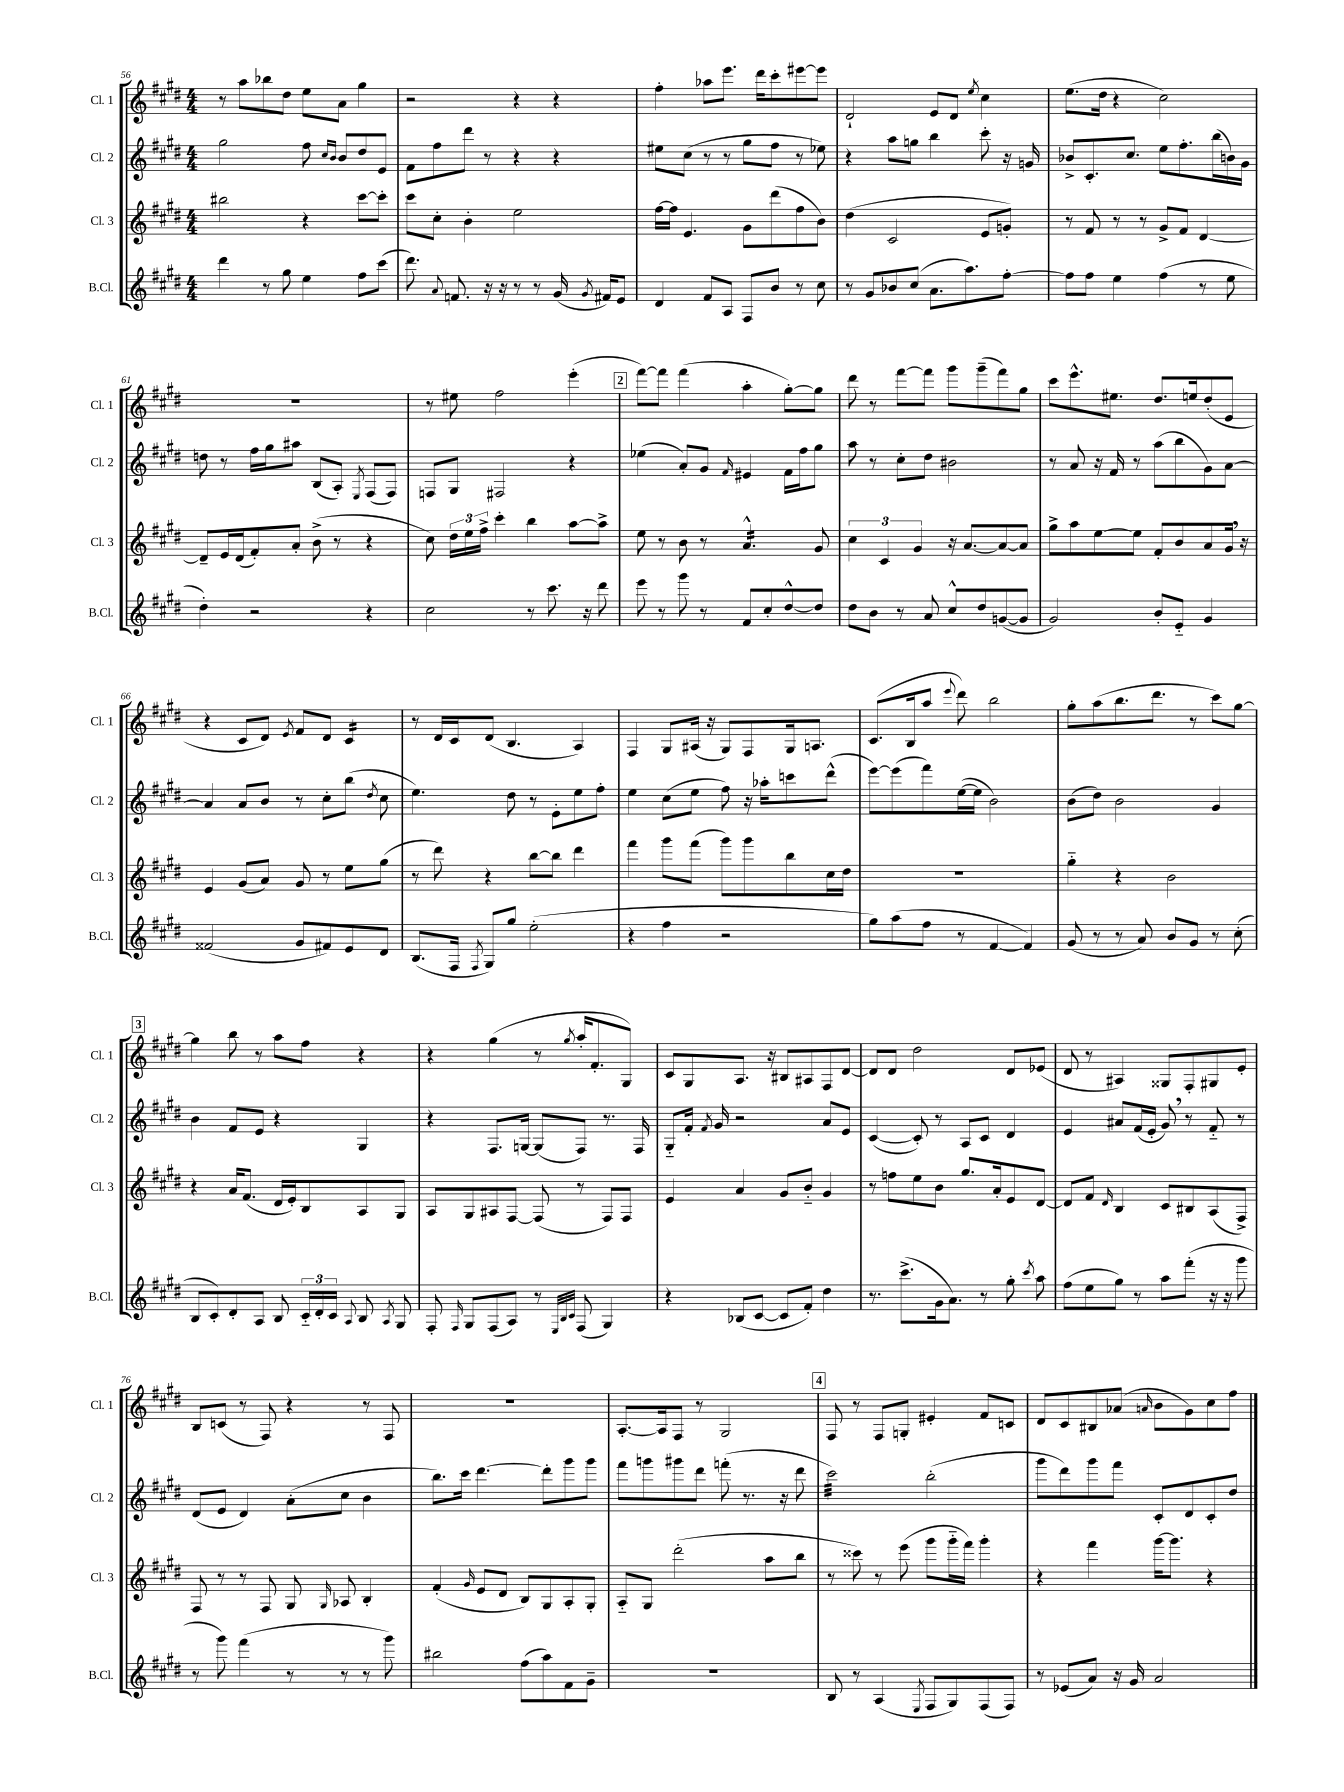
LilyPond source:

<<
\new StaffGroup <<
\new Staff = "s0" \with { instrumentName = "Cl. 1" shortInstrumentName = "Cl. 1" } {
    \clef treble \key e \major \numericTimeSignature \time 4/4
    \autoBeamOff r8 a''8[ bes''8 dis''8] e''8[ a'8] gis''4 |
    r2 r4 r4 |
    fis''4-. aes''8[ e'''8.] dis'''16[ cis'''8-. eis'''8~ eis'''8] |
    dis'2-! e'8[ dis'8] \acciaccatura { e''8 } cis''4 |
    e''8.[( dis''16] r4 cis''2) |
    R1 |
    r8 eis''8 fis''2 e'''4-.( |
    \mark \markup { \box "2" } fis'''8[~) fis'''8] fis'''4( a''4-. gis''8[~-.) gis''8] |
    dis'''8 r8 fis'''8[~ fis'''8] gis'''8[ gis'''8--( fis'''8) gis''8] |
    cis'''8[ e'''8.-^ eis''8.] dis''8.[ e''16 dis''8-.( e'8] |
    r4 cis'8[ dis'8]) \acciaccatura { e'8 } fis'8[ dis'8] cis'4:16 |
    r8 dis'16[ cis'16 dis'8]( b4. a4) |
    fis4 gis8[ ais16]( r16 gis8[) fis8 gis16 a8.] |
    cis'8.[( b16 a''8] \appoggiatura { e'''8 } dis'''8) b''2 |
    gis''8[-. a''8( b''8. dis'''8.] r8 cis'''8[) gis''8]~ |
    \mark \markup { \box "3" } gis''4 b''8 r8 a''8[ fis''8] r4 |
    r4 gis''4( r8 \acciaccatura { gis''8 } a''16[-. fis'8.-. gis8]) |
    cis'8[ gis8 a8.] r16 bis8[ ais8 fis8 dis'8]~ |
    dis'8[ dis'8] dis''2 dis'8[ ees'8]( |
    dis'8 r8 ais4) gisis8[ fis8-. gis8 e'8]-. |
    b8[ c'8]( r8 fis8) r4 r8 fis8 |
    R1 |
    a8.[~-. a16 fis8] r8 gis2 |
    \mark \markup { \box "4" } fis8 r8 fis8[ g8]-. eis'4-. fis'8[ c'8] |
    dis'8[ cis'8 bis8 aes'8]( \grace { a'16 } b'8[ gis'8) cis''8 fis''8] \bar "|." |
}
\new Staff = "s1" \with { instrumentName = "Cl. 2" shortInstrumentName = "Cl. 2" } {
    \clef treble \key e \major \numericTimeSignature \time 4/4
    \autoBeamOff gis''2 fis''8 \grace { cis''16[ b'16] } b'8[ dis''8 e'8] |
    fis'8[ fis''8 dis'''8] r8 r4 r4 |
    eis''8[ cis''8]( r8 r8 gis''8[ fis''8] r8 ees''8) |
    r4 a''8[ g''8] b''4 cis'''8-. r16 g'16 |
    bes'8[-> cis'8.-. cis''8.] e''8[ fis''8.-. b''16( b'16) gis'16] |
    d''8 r8 fis''16[ gis''16 ais''8] b8[( a8]-.) \acciaccatura { e8 } fis8[( fis8]) |
    f8[ gis8] fis2 r4 |
    \mark \markup { \box "2" } ees''4( a'8[-.) gis'8] \grace { fis'16 } eis'4 fis'16[ fis''16 gis''8] |
    a''8 r8 cis''8[-. dis''8] bis'2 |
    r8 a'8 r16 fis'16 r8 a''8[( b''8 gis'8) a'8]~ |
    a'4 a'8[ b'8] r8 cis''8[-. b''8]( \acciaccatura { dis''8 } cis''8 |
    e''4.) dis''8 r8 e'8[-. e''8 fis''8]-. |
    e''4 cis''8[( e''8] fis''8) r16 aes''16[-. c'''8 dis'''8]-^( |
    e'''8[~) e'''8( fis'''8) e''16~( e''16] b'2) |
    b'8[( dis''8]) b'2 gis'4 |
    \mark \markup { \box "3" } b'4 fis'8[ e'8] r4 gis4 |
    r4 fis8.[ g16]~ g8[( fis8]) r8. fis16 |
    gis8[-_ fis'16]-. \acciaccatura { fis'8 } gis'16 r2 a'8[ e'8] |
    cis'4~( cis'8-.) r8 a8[ cis'8] dis'4 |
    e'4 ais'8[ fis'16( e'16]-. gis'8) \breathe r8 fis'8-_ r8 |
    dis'8[( e'8] dis'4) a'8[-.( cis''8] b'4 |
    b''8.[) cis'''16] dis'''4.~ dis'''8[-. gis'''8 gis'''8] |
    fis'''8[ g'''8 gis'''8 dis'''8] f'''8-.( r8. r16 dis'''8 |
    \mark \markup { \box "4" } cis'''2:32) b''2-.( |
    gis'''8[ dis'''8) gis'''8 fis'''8] cis'8[-. dis'8 cis'8-. dis''8] \bar "|." |
}
\new Staff = "s2" \with { instrumentName = "Cl. 3" shortInstrumentName = "Cl. 3" } {
    \clef treble \key e \major \numericTimeSignature \time 4/4
    \autoBeamOff bis''2 r4 cis'''8[~ cis'''8]-. |
    cis'''8[ cis''8]-. b'4-. e''2 |
    fis''16[~ fis''16] e'4. gis'8[ dis'''8( fis''8 b'8]) |
    dis''4( cis'2 e'8[ g'8]-.) |
    r8 fis'8 r8 r8 gis'8[-> fis'8] dis'4~ |
    dis'8[-- e'16 dis'16( fis'8-.) a'8]-. b'8->( r8 r4 |
    cis''8) \tuplet 3/2 { dis''16[ e''16 fis''16]-> } cis'''4-. b''4 a''8[~ a''8]-> |
    \mark \markup { \box "2" } e''8 r8 b'8 r8 a'4.:16-^ gis'8 |
    \tuplet 3/2 { cis''4 cis'4 gis'4 } r16 a'8.[~ a'8~ a'8] |
    gis''8[-> a''8 e''8~ e''8] fis'8[-. b'8 a'8 gis'16] \breathe r16 |
    e'4 gis'8[( a'8]) gis'8 r8 e''8[ gis''8]( |
    r8 dis'''8) r4 b''8[~ b''8] dis'''4 |
    fis'''4 gis'''8[ fis'''8]( gis'''8[) gis'''8 b''8 cis''16 dis''16] |
    R1 |
    gis''4-_ r4 b'2 |
    \mark \markup { \box "3" } r4 a'16[ fis'8.]( dis'16[ e'16-.) b8 a8 gis8] |
    a8[ gis8 ais8 fis8]~ fis8( r8 fis8[) fis8] |
    e'4 a'4 gis'8[ b'8]-_ gis'4 |
    r8 f''8[ e''8 b'8] gis''8.[ a'16-. e'8 dis'8]~ |
    dis'8[ fis'8] \grace { dis'16 } b4 cis'8[ bis8 a8( fis8]->) |
    fis8 r8 r8 fis8 gis8 \grace { gis16 } aes8 b4-. |
    fis'4-.( \grace { gis'16 } e'8[ dis'8] b8[) gis8 a8-. gis8]-. |
    a8[-_ gis8] dis'''2-.( a''8[ b''8] |
    \mark \markup { \box "4" } r8 cisis'''8) r8 e'''8( gis'''8[ gis'''16-_ fis'''16]) gis'''4-. |
    r4 fis'''4 gis'''16[~ gis'''8.] r4 \bar "|." |
}
\new Staff = "s3" \with { instrumentName = "B.Cl." shortInstrumentName = "B.Cl." } {
    \clef treble \key e \major \numericTimeSignature \time 4/4
    \autoBeamOff dis'''4 r8 gis''8 e''4 fis''8[ cis'''8]( |
    dis'''8.) \appoggiatura { a'8 } f'8. r16 r16 r8 r8 gis'16( \acciaccatura { gis'8 } fis'16[) e'8] |
    dis'4 fis'8[ a8] fis8[ b'8] r8 cis''8 |
    r8 gis'8[ bes'8 cis''8]( a'8.[ a''8.) fis''8]~-. |
    fis''8[ fis''8] e''4 fis''4( r8 e''8 |
    dis''4-.) r2 r4 |
    cis''2 r8 cis'''8. r16 dis'''8 |
    \mark \markup { \box "2" } e'''8 r8 gis'''8 r8 fis'8[ cis''8-. dis''8~-^ dis''8] |
    dis''8[ b'8] r8 a'8 cis''8[-^ dis''8 g'8~( g'8] |
    gis'2) b'8[-. e'8]-_ gis'4 |
    fisis'2( gis'8[ fis'8) e'8 dis'8] |
    b8.[( fis16] \acciaccatura { fis8 } gis8[) gis''8] e''2-.( |
    r4 fis''4 r2 |
    gis''8[) a''8( fis''8] r8 fis'4~ fis'4) |
    gis'8( r8 r8 a'8) b'8[ gis'8] r8 cis''8-.( |
    \mark \markup { \box "3" } b8[ cis'8-.) dis'8-. a8] b8 \tuplet 3/2 { cis'16[-_ dis'16-. cis'16] } \appoggiatura { a8 } b8 \acciaccatura { a8 } gis8 |
    fis8-. \grace { fis16 } gis8[ fis8( a8]) r8 \grace { e32[ b32 cis'32] } fis8( gis4) |
    r4 bes8[( cis'8]~ cis'8[ fis'8]-.) dis''4 |
    r8. cis'''8.[->( gis'16 a'8.]) r8 gis''8-. \acciaccatura { cis'''8 } a''8 |
    fis''8[( e''8 gis''8]) r8 a''8[ fis'''8]-.( r16 r16 gis'''8 |
    r8 gis'''8) fis'''4( r8 r8 r8 gis'''8) |
    bis''2 fis''8[( a''8) fis'8 gis'8]-- |
    R1 |
    \mark \markup { \box "4" } b8 r8 a4( \acciaccatura { e8 } fis8[ gis8) fis8( fis8]) |
    r8 ees'8[( a'8]) r16 gis'16 a'2 \bar "|." |
}
>>
>>
\layout { \context { \Score currentBarNumber = #56 } }
